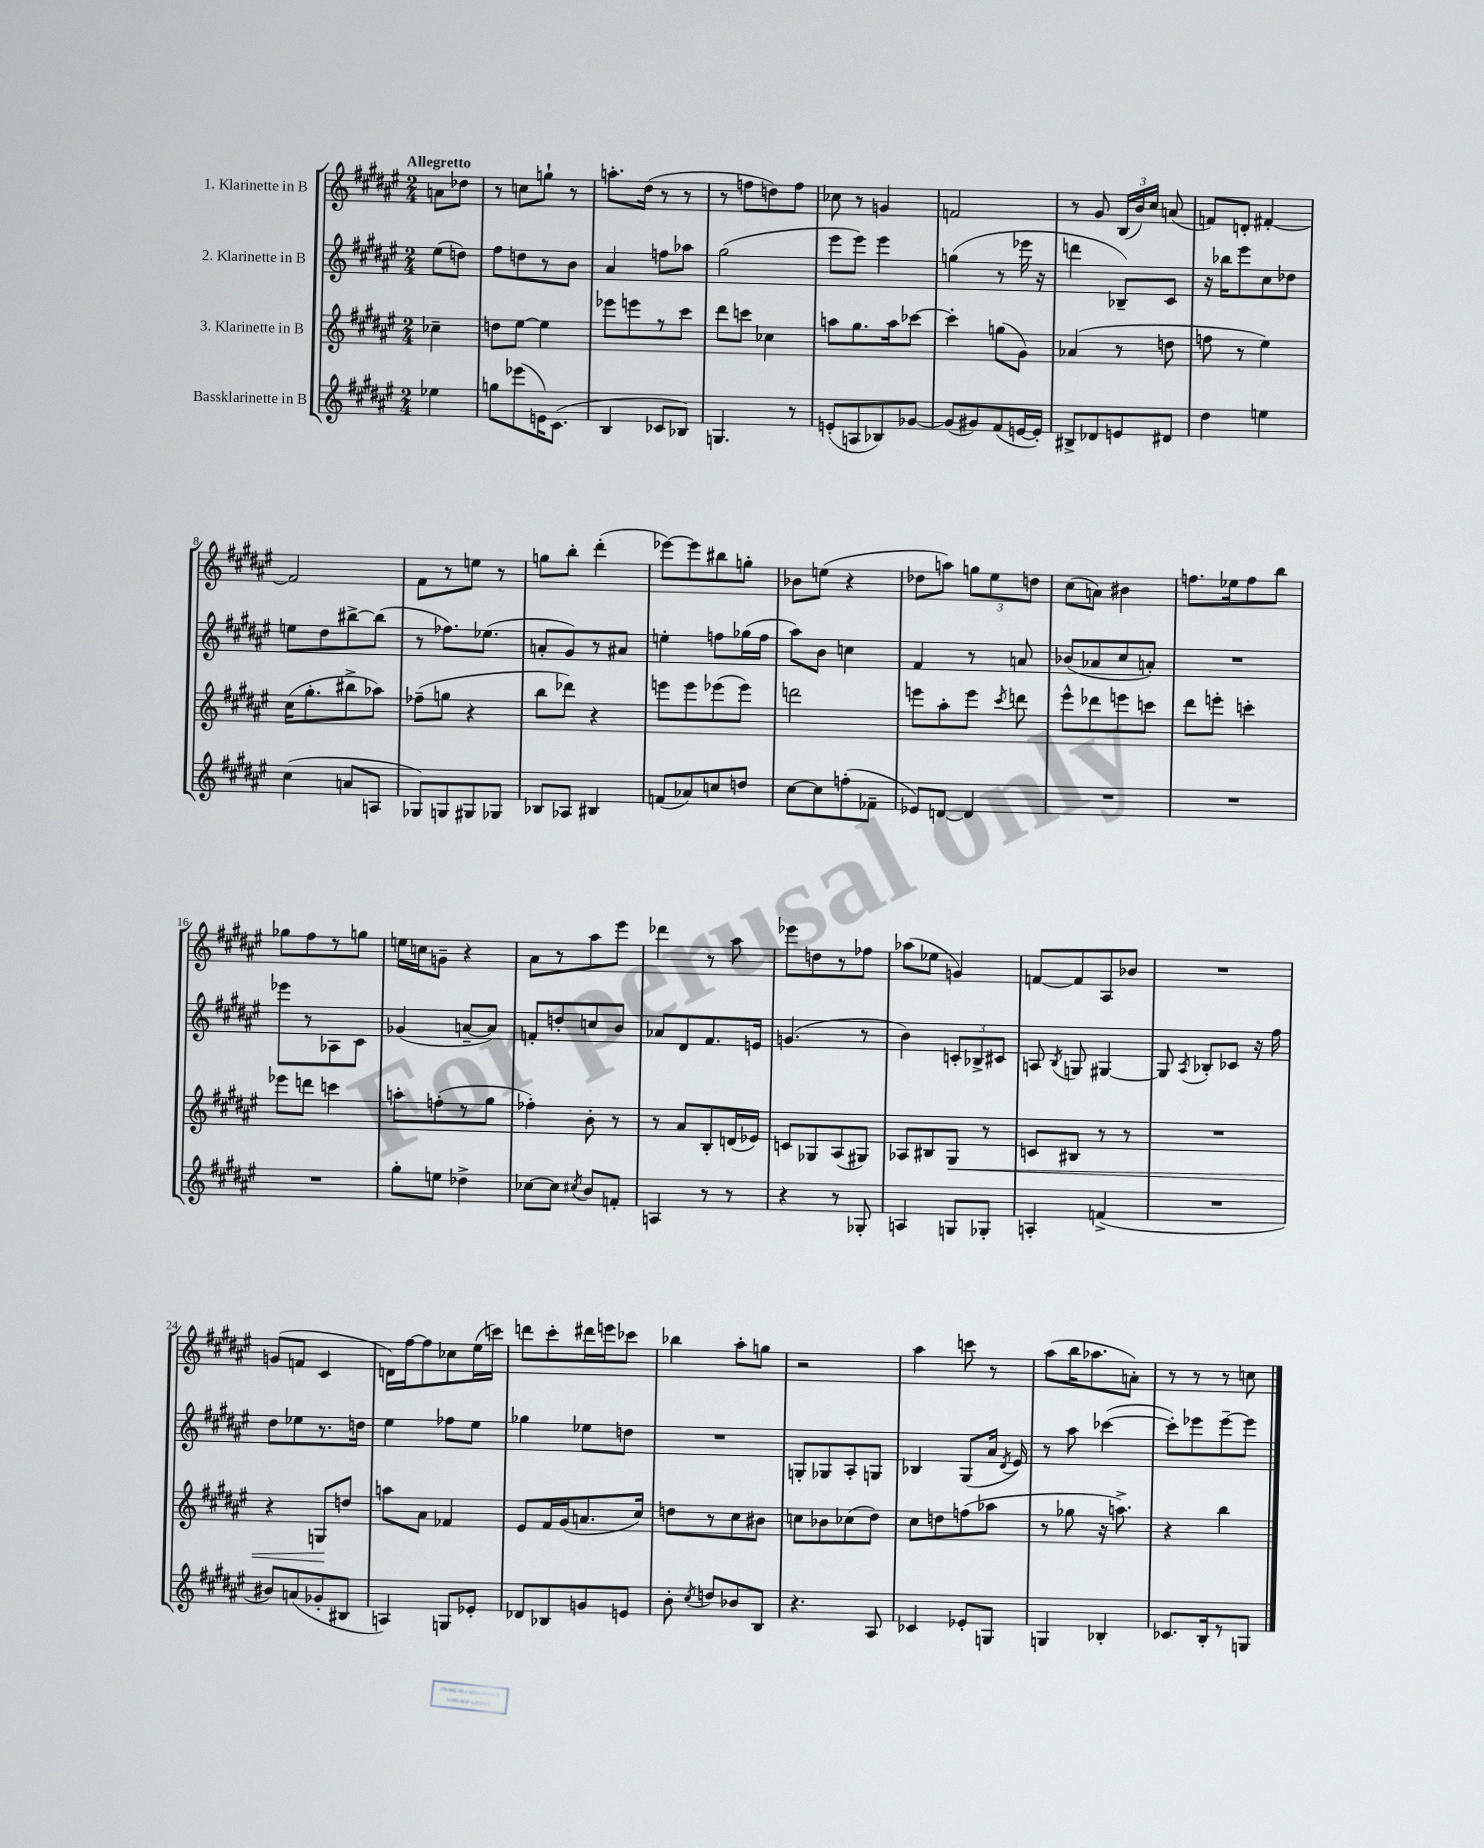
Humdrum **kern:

**kern	**kern	**dynam	**kern	**kern
*part4	*part3	*part3	*part2	*part1
*staff4	*staff3	*staff3	*staff2	*staff1
*I"Bassklarinette in B	*I"3. Klarinette in B	*	*I"2. Klarinette in B	*I"1. Klarinette in B
*clefG2	*clefG2	*	*clefG2	*clefG2
*k[f#c#g#d#a#e#]	*k[f#c#g#d#a#e#]	*	*k[f#c#g#d#a#e#]	*k[f#c#g#d#a#e#]
*M2/4	*M2/4	*	*M2/4	*M2/4
=	=	=	=	=
!	!	!	!	!LO:TX:a:B:t=Allegretto
4ee-X\	4cc-X~\	.	(8ee#\L	8an\L
.	.	.	8ddn\J)	8dd-X\J
=1	=1	=1	=1	=1
8ggn\L	8ddn\L	.	8ff#\L	8r
(8eee-X\	[8ee#\J	.	8ddn\	8ccn\L
16en\K)	4ee#\]	.	8r	8ggn`\J
(8.c#\J	.	.	.	.
.	.	.	8b\J	8r
=2	=2	=2	=2	=2
4B/	8eee-X\L	.	4a#/	8.aan'\L
.	8eeen\	.	.	.
.	.	.	.	(16dd#\Jk
8c-X/L	8r	.	8ffn\L	8r
8B-X/J)	8ccc#\J	.	8aa-X\J	8r
=3	=3	=3	=3	=3
4.Gn/	8ddd#\L	.	(2gg#\	8r
.	8cccn\J	.	.	8ffn\L
.	4cc-X\	.	.	8ddn\)
8r	.	.	.	8ff\J
=4	=4	=4	=4	=4
(8en'/L	8aan\L	.	8eee#\L	8cc-X\
8An/	8.gg#\	.	8eee#\J)	8r
8B-X/)	.	.	4eee#\	4gn/
.	16aa\k	.	.	.
[8g-X/J	[8ccc-X\J	.	.	.
=5	=5	=5	=5	=5
(8g-/L]	4ccc-'\]	.	(4ggn\	2fn/
8g#X/)	.	.	.	.
(8f#/	(8ggn\L	.	8r	.
[16en/L	8g#\J)	.	16eee-X\	.
16e'/JJ])	.	.	16r	.
=6	=6	=6	=6	=6
8B#X^/L	(4a-X/	.	4dddn\	8r
8d-X/	.	.	.	8g#/
8en/	8r	.	8B-X~/L)	(24B/LL
.	.	.	.	24b/)
.	.	.	.	24cc#/JJ
8d#X/J	8ddn\	.	8c#/J	(8an/
=7	=7	=7	=7	=7
4dd#\	8ffn\	.	16r	8fn/L)
.	.	.	16bb-X\KL	.
.	8r	.	8eee#\	8dn'/J
4een\	4ee#\)	.	8cc#\	[4f#X'/
.	.	.	8dd-X\J	.
!!LO:LB:g=z
=8	=8	=8	=8	=8
(4cc#\	(16cc#\KL	.	8een\L	2f#/]
.	8.gg#'\	.	.	.
.	.	.	8dd#\	.
8an/L	8bb#X^\	.	[8bb#X^\	.
8An/J	8aa-X\J)	.	(8bb#\J]	.
=9	=9	=9	=9	=9
8G-X/L)	(8ff-X~\L	.	8r	8f#\L
8Gn/	8ggn\J	.	8.ff-X\L)	8r
8G#X/	4r	.	.	8een\J
.	.	.	(8.ee-X\J	.
8G-X/J	.	.	.	8r
=10	=10	=10	=10	=10
8B-X/L	8bb\L	.	8an'/L	8ggn\L
8A-X/J	8ddd-X\J)	.	8g#/)	8bb'\J
4B#X/	4r	.	8r	(4ddd#'\
.	.	.	8a#X/J	.
=11	=11	=11	=11	=11
(8fn/L	8eeen\L	.	4een'\	[8eee-X\L)
8a-X/)	8eee\	.	.	8eee-\]
8ccn/	(8eee-X\	.	8ffn\L	8bb#X\
8ddn/J	8eee-\J)	.	(16gg-X\L	8ggn'\J
.	.	.	16ff\JJ	.
=12	=12	=12	=12	=12
[8cc#\L	2dddn\	.	8aa#\L)	8b-X\L
8cc#\]	.	.	8b\J	(8een\J
(8ffn'\	.	.	4ccn\	4r
8f-X~\J	.	.	.	.
=13	=13	=13	=13	=13
8e-X/L)	8eeen\L	.	4f#/	8dd-X\L
[8dn/J	8aa#'\	.	.	8aan\J)
4d/]	8eee\J	.	8r	12ggn\L
.	.	.	.	12ee#\
.	8qccc#/	.	.	.
.	8dddn\	.	8an/	.
.	.	.	.	12ddn\J
=14	=14	=14	=14	=14
2r	8eee#^^\L	.	(8b-X/L	(8cc#\L
.	8ddd-X\	.	8a-X/	8an\J)
.	8eeen\	.	8cc#/	4b#X\
.	8cccn\J	.	8an'/J)	.
=15	=15	=15	=15	=15
2r	8ddd#\L	.	2r	8.ffn\L
.	8eeen'\J	.	.	.
.	.	.	.	16ee-X\k
.	4cccn'\	.	.	8ff\
.	.	.	.	8bb\J
!!LO:LB:g=z
=16	=16	=16	=16	=16
2r	8eee-X\L	.	8eee-X\L	8gg-X\L
.	8dddn\J	.	8r	8ff#\
.	4cccn\	.	8A-X\	8r
.	.	.	8c#\J	8ggn\J
=17	=17	=17	=17	=17
8gg#'\L	8aan'\L	.	(4g-X/	16een\LL
.	.	.	.	16ccn\J
8een\J	(8ffn'\	.	.	8gn~\J
4dd-X^\	8r	.	[8an~/L	4r
.	8gg#\J	.	8a/J])	.
=18	=18	=18	=18	=18
[8cc-X\L	4ff-X'\)	.	8fn'/L	8a#\L
8cc-\J]	.	.	8ddn'/	8r
8qcc#X/	.	.	.	.
8b/L	8b'\	.	8ccn/	8aa#\
8fn'/J	8r	.	8b/J	8eee#\J
=19	=19	=19	=19	=19
4An/	8r	.	8a-X/L	4ddd-X\
.	8a#/L	.	8d#/	.
8r	8B'/	.	8.f#/	8r
8r	(16dn/L	.	.	8aa#\
.	16e-X/JJ)	.	16en/Jk	.
=20	=20	=20	=20	=20
4r	8cn/L	.	(4.gn/	8eee-X\L
.	8G-X/	.	.	8ddn\
8r	(8A#/	.	.	8r
8G-X'/	8G#X/J)	.	8r	8ff-X\J
=21	=21	=21	=21	=21
4An/	8A-X/L	.	4b\)	(8aa-X\L
.	8B#X/	.	.	8ee-X\J
!	!	!LO:HP:b	!	!
8Gn/L	8G#/J	<	12cn'/L	4gn/)
.	.	.	12B-X^/	.
8G-X'/J	8r	.	.	.
.	.	.	12c#X/J	.
=22	=22	=22	=22	=22
4An'/	8cn/L	.	8An/	[8fn/L
.	.	.	8qB/	.
.	8B#X/J	.	8Gn/	8f/]
(4fn^/	8r	.	[4G#X/	8A#/
.	8r	.	.	8b-X/J
=23	=23	=23	=23	=23
2r	2r	.	8G#/]	2r
.	.	.	8qA#/	.
.	.	.	8B-X'/L	.
.	.	.	8c-X/J	.
.	.	.	16r	.
.	.	.	16ff#\	.
!!LO:LB:g=z
=24	=24	=24	=24	=24
8b#X/L)	4r	.	8dd#\L	(8gn/L
(8an/	.	.	8ee-X\	8fn/J
8g-X'/	8Gn/L	.	8.r	4c#/
8B#X/J	8ddn/J	[	.	.
.	.	.	16ddn\Jk	.
=25	=25	=25	=25	=25
4An/)	8aan\L	.	4ee#\	16dn\LL)
.	.	.	.	[16ff#\J
.	8a#\J	.	.	8ff#\]
8Gn/L	4f-X/	.	8ff-X\L	8cc-X\
8e-X'/J	.	.	8ee#\J	(16ee#\L
.	.	.	.	16cccn\JJ)
=26	=26	=26	=26	=26
8d-X/L	8e#/L	.	4gg-X\	8dddn\L
8B-X/	16f#/L	.	.	8ccc#'\
.	(16g#/J	.	.	.
8gn/	8.an/	.	8ee-X\L	16ddd#X\L
.	.	.	.	16eeen\J
8en/J	.	.	8ddn\J	8ccc-X\J
.	16cc#/Jk)	.	.	.
=27	=27	=27	=27	=27
8b'\	8ddn\L	.	2r	4bb-X\
8qcc#/	.	.	.	.
8ddn/L	8r	.	.	.
8b-X/	8cc#\	.	.	8aa#'\L
8B/J	8b#X\J	.	.	8ggn\J
=28	=28	=28	=28	=28
4.r	8ccn\L	.	8Gn'/L	2r
.	8b-X\	.	8G-X/	.
.	(8cc-X\	.	8A#'/	.
8A#/	8dd#\J)	.	8Gn/J	.
=29	=29	=29	=29	=29
4c-X/	8cc#\L	.	4B-X/	4aa#\
.	8ddn\	.	.	.
8e-X'/L	(8ffn\	.	(8G#/L	8cccn\
8Gn/J	8aa-X\J	.	16a#/Jk	8r
.	.	.	8qd#/	.
.	.	.	16e#/)	.
=30	=30	=30	=30	=30
4Gn/	8r	.	8r	(8aa#\L
.	8gg-X\	.	8aa#\	16bb\K
.	.	.	.	8.aa-X\
4B-X'/	16r	.	([4ccc-X\	.
.	8.aan^\)	.	.	.
.	.	.	.	8an'\J)
=31	=31	=31	=31	=31
8.c-X/L	4r	.	8ccc-'\L])	8r
.	.	.	8eee-X\	8r
16B'/k	.	.	.	.
8r	4bb\	.	[8eee-~\	8r
8Gn/J	.	.	8eee-\J]	8ccn\
==	==	==	==	==
*-	*-	*-	*-	*-
